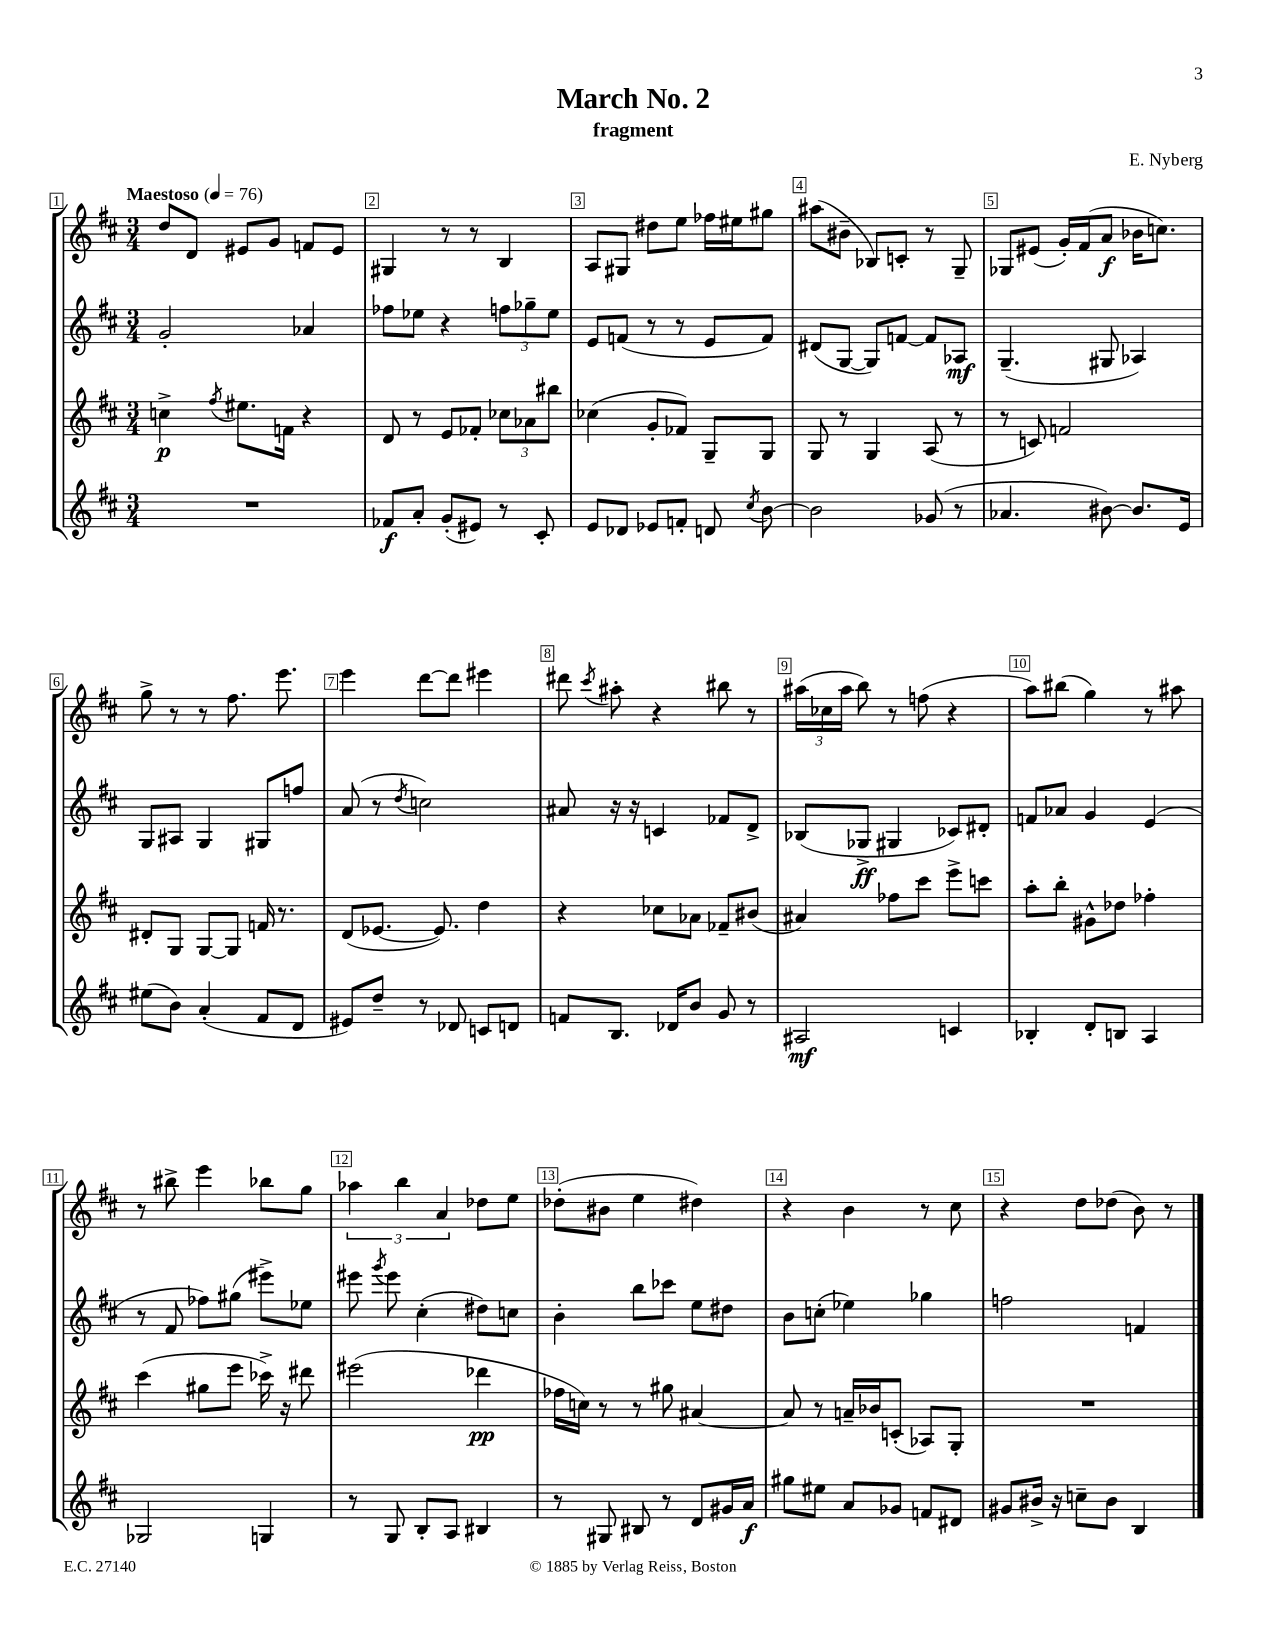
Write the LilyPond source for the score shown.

\header { title = "March No. 2" composer = "E. Nyberg" subtitle = "fragment" }
<<
\new StaffGroup <<
\new Staff = "s0" {
    \clef treble \key d \major \numericTimeSignature \time 3/4 \tempo "Maestoso" 4 = 76
    \autoBeamOff d''8[ d'8] eis'8[ g'8] f'8[ eis'8] |
    gis4 r8 r8 b4 |
    a8[ gis8] dis''8[ e''8] fes''16[ eis''16 gis''8] |
    ais''8[( bis'8]-- bes8[) c'8]-. r8 g8-- |
    ges8[ eis'8]( g'16[-.) fis'16( a'8]\f bes'16[ c''8.]) |
    g''8-> r8 r8 fis''8. e'''8. |
    e'''4 d'''8[~ d'''8] eis'''4 |
    dis'''8 \acciaccatura { cis'''8 } ais''8-. r4 bis''8 r8 |
    \tuplet 3/2 { ais''16[( ces''16 ais''16] } b''8) r8 f''8( r4 |
    a''8[) bis''8]( g''4) r8 ais''8 |
    r8 bis''8-> e'''4 bes''8[ g''8] |
    \tuplet 3/2 { aes''4 b''4 a'4 } des''8[ e''8] |
    des''8[-.( bis'8] e''4 dis''4) |
    r4 b'4 r8 cis''8 |
    r4 d''8[ des''8]( b'8) r8 \bar "|." |
}
\new Staff = "s1" {
    \clef treble \key d \major \numericTimeSignature \time 3/4
    \autoBeamOff g'2-. aes'4 |
    fes''8[ ees''8] r4 \tuplet 3/2 { f''8[ ges''8-- ees''8] } |
    e'8[ f'8]( r8 r8 e'8[ f'8]) |
    dis'8[( g8]~ g8[) f'8]~ f'8[ aes8]\mf |
    g4.--( gis8 aes4) |
    g8[ ais8] g4 gis8[ f''8] |
    a'8( r8 \acciaccatura { d''8 } c''2) |
    ais'8 r16 r16 c'4 fes'8[ d'8]-> |
    bes8[( ges8]->\ff gis4 ces'8[) dis'8]-. |
    f'8[ aes'8] g'4 e'4( |
    r8 fis'8 fes''8[) gis''8]( eis'''8[->) ees''8] |
    eis'''8 \acciaccatura { g'''8 } eis'''8 cis''4-.( dis''8[) c''8] |
    b'4-. b''8[ ces'''8] e''8[ dis''8] |
    b'8[ c''8]-.( ees''4) ges''4 |
    f''2 f'4 \bar "|." |
}
\new Staff = "s2" {
    \clef treble \key d \major \numericTimeSignature \time 3/4
    \autoBeamOff c''4->\p \acciaccatura { fis''8 } eis''8.[ f'16] r4 |
    d'8 r8 e'8[ fes'8]-. \tuplet 3/2 { ces''8[ aes'8 bis''8] } |
    ces''4( g'8[-. fes'8]) g8[-- g8] |
    g8 r8 g4 a8( r8 |
    r8 c'8) f'2 |
    dis'8[-. g8] g8[~ g8] f'16 r8. |
    d'8[( ees'8.]~ ees'8.) d''4 |
    r4 ces''8[ aes'8] fes'8[-- bis'8]( |
    ais'4) fes''8[ cis'''8] e'''8[-> c'''8] |
    a''8[-. b''8]-. gis'8[-^ des''8] fes''4-. |
    cis'''4( gis''8[ e'''8] ces'''16->) r16 dis'''8 |
    eis'''2( des'''4\pp |
    fes''16[ c''16]) r8 r8 gis''8 ais'4~ |
    ais'8 r8 a'16[-- bes'16 c'8]-.( aes8[) g8]-. |
    R2. \bar "|." |
}
\new Staff = "s3" {
    \clef treble \key d \major \numericTimeSignature \time 3/4
    \autoBeamOff R2. |
    fes'8[\f a'8]-. g'8[-.( eis'8]) r8 cis'8-. |
    e'8[ des'8] ees'8[ f'8]-. d'8 \acciaccatura { cis''8 } b'8~ |
    b'2 ges'8( r8 |
    aes'4. bis'8~) bis'8.[ e'16] |
    eis''8[( b'8]) a'4-.( fis'8[ d'8] |
    eis'8[) d''8]-- r8 des'8 c'8[ d'8] |
    f'8[ b8.] des'16[ b'8] g'8 r8 |
    ais2\mf c'4 |
    bes4-. d'8[-. b8] a4 |
    ges2 g4 |
    r8 g8 b8[-. a8] bis4 |
    r8 gis8 bis8 r8 d'8[ gis'16 a'16]\f |
    gis''8[ eis''8] a'8[ ges'8] f'8[ dis'8] |
    gis'8[ bis'16]-> r16 c''8[-- bis'8] b4 \bar "|." |
}
>>
>>
\layout { \context { \Score \override BarNumber.break-visibility = ##(#f #t #t) barNumberVisibility = #all-bar-numbers-visible \override BarNumber.stencil = #(make-stencil-boxer 0.1 0.3 ly:text-interface::print) } }
